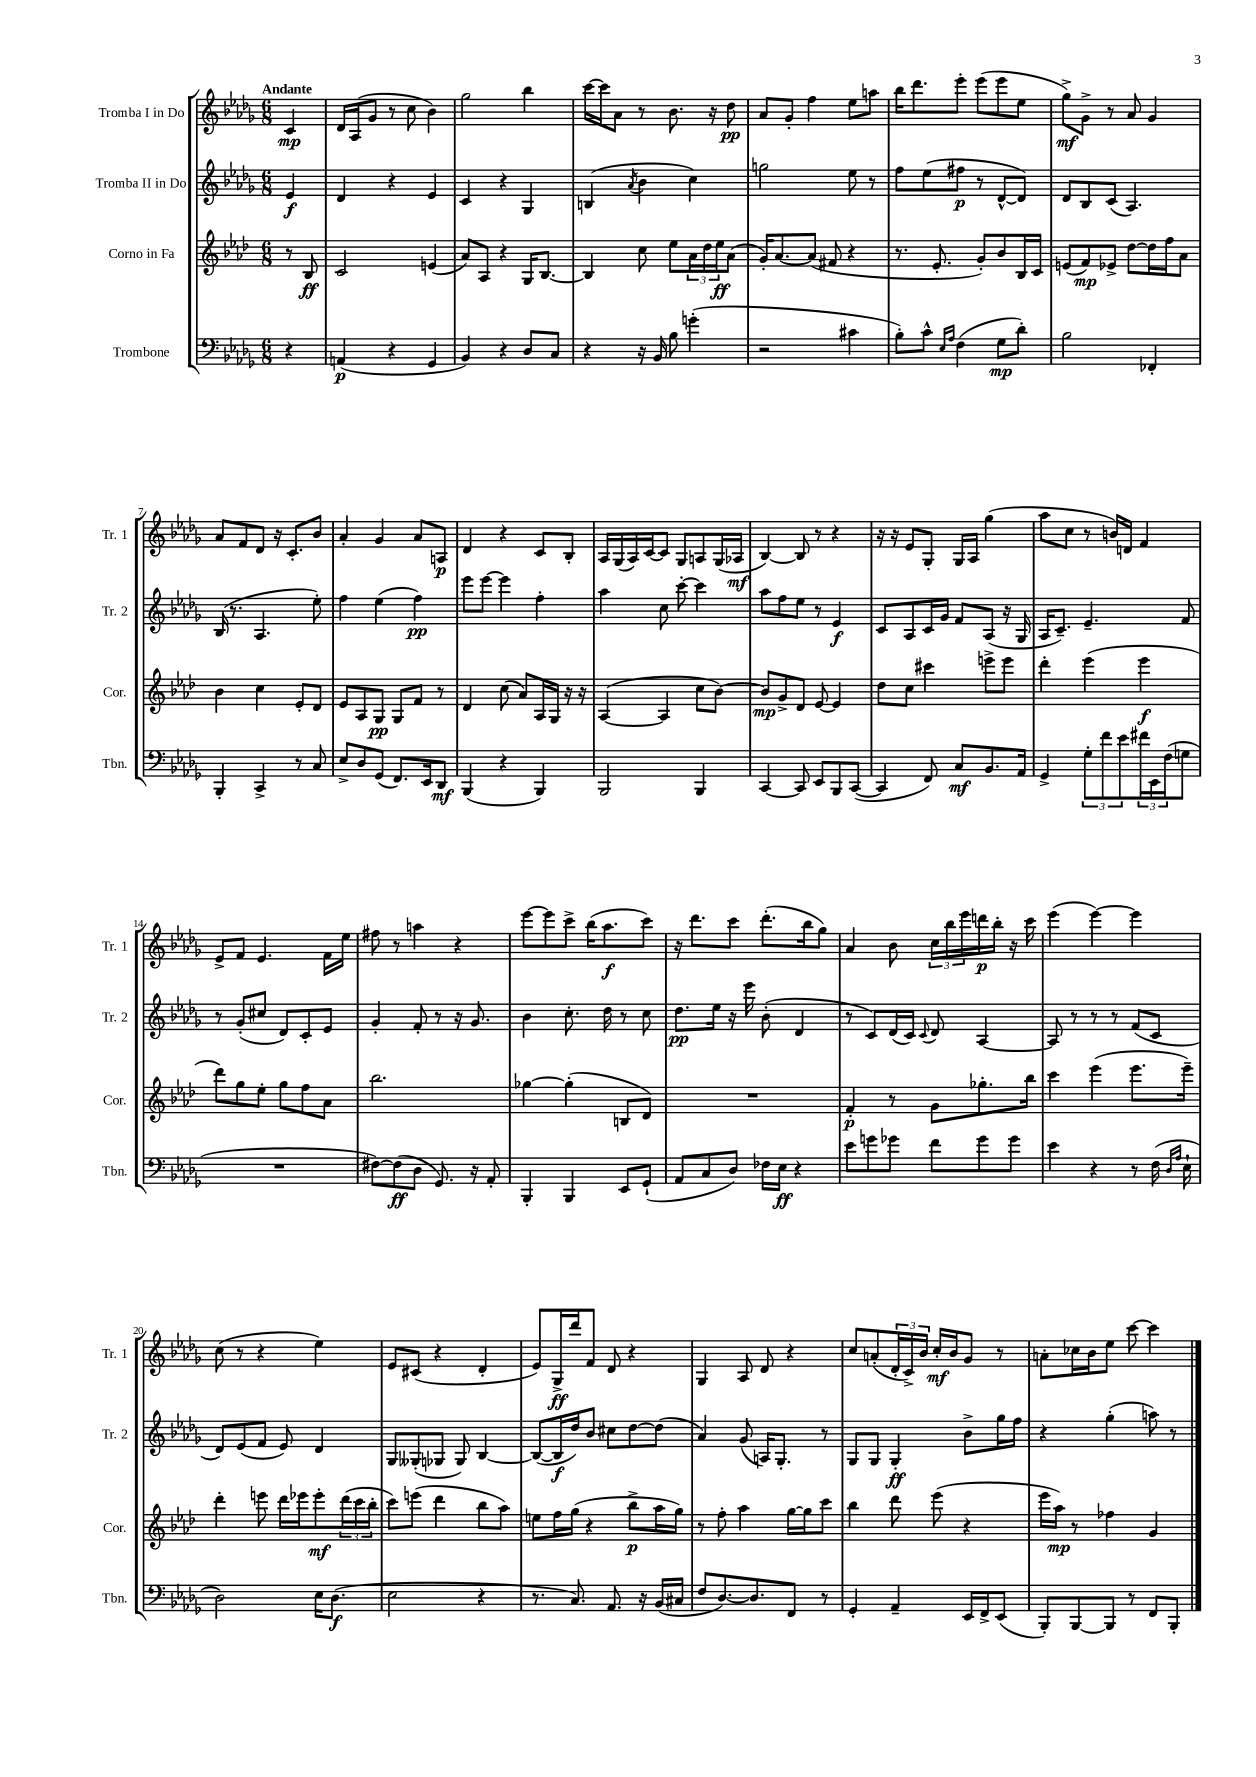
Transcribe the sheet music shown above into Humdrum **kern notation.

**kern	**kern	**kern	**kern
*staff4	*staff3	*staff2	*staff1
*clefF4	*clefG2	*clefG2	*clefG2
*k[b-e-a-d-g-]	*k[b-e-a-d-]	*k[b-e-a-d-g-]	*k[b-e-a-d-g-]
*M6/8	*M6/8	*M6/8	*M6/8
4r	8r	4e-	4c
.	8B-	.	.
=	=	=	=
(4AA	2c	4d-	16d-
.	.	.	(16A-
.	.	.	8g-
4r	.	4r	8r
.	.	.	8cc
4GG-	(4e	4e-	4b-)
=	=	=	=
4BB-)	8a-)	4c	2gg-
.	8A-	.	.
4r	4r	4r	.
8D-	16G	4G-	4bb-
.	[8.B-	.	.
8C	.	.	.
=	=	=	=
4r	4B-]	(4B	[16ccc
.	.	.	16ccc]
.	.	.	8a-
.	.	8qa-	.
16r	8cc	4b-	8r
16BB-	.	.	.
8B-	8ee-	.	8.b-
(4g'	24a-	4cc)	.
.	24dd-	.	.
.	.	.	16r
.	24ee-	.	.
.	(8a-	.	8dd-
=	=	=	=
2r	16g')	2gg	8a-
.	[8.a-	.	.
.	.	.	8g-'
.	(8a-]	.	4ff
.	8f#	.	.
4c#	4r	8ee-	8ee-
.	.	8r	8aa
=	=	=	=
8B-')	8.r	8ff	16bb-
.	.	.	8.ddd-
8c^^	.	(8ee-	.
.	8.e-'	.	.
16qqE-	.	.	.
16qqA-	.	.	.
(4F	.	8ff#	8eee-'
.	8g')	8r	(8eee-
8G-	8b-	[8d-^^	8eee-
8d-')	16B-	8d-])	8ee-
.	16c	.	.
=	=	=	=
2B-	(8e	8d-	8gg-^)
.	8f)	8B-	8g-^
.	8e-^	(8c	8r
.	[8dd-	4.A-)	8a-
4FF-'	16dd-]	.	4g-
.	16ff	.	.
.	8a-	.	.
=	=	=	=
4BBB-'	4b-	(16B-	8a-
.	.	8.r	.
.	.	.	8f
4CC^	4cc	4.A-	8d-
.	.	.	16r
.	.	.	8.c'
8r	8e-'	.	.
8C	8d-	8ee-')	8b-
=	=	=	=
8E-^	8e-	4ff	4a-'
8D-	8A-	.	.
(8GG-	8G	(4ee-	4g-
8.FF)	8G	.	.
.	8f	4ff)	8a-
16EE-	.	.	.
8DD-	8r	.	8A
=	=	=	=
(4BBB-	4d-	8eee-	4d-
.	.	[8eee-	.
4r	(8cc	4eee-]	4r
.	8a-)	.	.
4BBB-)	16A-	4ff'	8c
.	16G	.	.
.	16r	.	8B-'
.	16r	.	.
=	=	=	=
2BBB-	([4A-	4aa-	16A-
.	.	.	(16G-
.	.	.	16A-)
.	.	.	[16c
.	4A-]	8cc	8c]
.	.	[8ccc'	8G-
4BBB-	8cc	4ccc]	8A
.	[8b-)	.	(16G-
.	.	.	16A-
=	=	=	=
[4CC	8b-]	8aa-	[4B-)
.	8g^	8ff	.
8CC]	8d-	8ee-	8B-]
8EE-	[8e-	8r	8r
8BBB-	4e-]	4e-	4r
([8CC	.	.	.
=	=	=	=
4CC]	8dd-	8c	16r
.	.	.	16r
.	8cc	8A-	8e-
8FF)	4ccc#	16c	8G-'
.	.	16g-	.
8C	.	8f	16G-
.	.	.	16A-
8.BB-	8eee^	(8A-	(4gg-
.	8eee	16r	.
16AA-	.	16G-	.
=	=	=	=
4GG-^	4ddd-'	16A-	8aa-
.	.	8.c~)	.
.	.	.	8cc
12G-'	(4eee-	4.e-~	8r
12f	.	.	.
.	.	.	16b)
12e-	.	.	.
.	.	.	16d
24f#	4eee-	.	4f
24EE-	.	.	.
(24F	.	.	.
8G	.	8f	.
=	=	=	=
2.r	8ddd-)	8r	8e-^
.	8gg	(8g-'	8f
.	8ee-'	8cc#	4.e-
.	8gg	8d-)	.
.	8ff	8c'	.
.	8a-	8e-	16f
.	.	.	16ee-
=	=	=	=
[8F#)	2.bb-	4g-'	8ff#
(8F#]	.	.	8r
8D-	.	8f'	4aa
8.GG-)	.	8r	.
.	.	16r	4r
16r	.	8.g-	.
8AA-'	.	.	.
=	=	=	=
4BBB-'	[4gg-	4b-	[8eee-
.	.	.	8eee-]
4BBB-	(4gg-']	8.cc'	8ccc^
.	.	.	(16bb-
.	.	16dd-	8.aa-
8EE-	8B	8r	.
(8GG-`	8d-)	8cc	8ccc)
=	=	=	=
8AA-	2.r	8.dd-	16r
.	.	.	8.ddd-
8C	.	.	.
.	.	16ee-	.
8D-)	.	16r	8ccc
.	.	16eee-	.
16F-	.	(8b-'	(8.ddd-'
16E-	.	.	.
4r	.	4d-	.
.	.	.	16bb-
.	.	.	8gg-)
=	=	=	=
8e-	4f'	8r	4a-
8g	.	8c)	.
8g-	8r	(16d-	8b-
.	.	16c)	.
.	.	8qqc	.
8f	8g	8d-	24cc
.	.	.	24bb-
.	.	.	24eee-
8g-	8.gg-'	[4A-	16ddd
.	.	.	16bb-'
8g-	.	.	16r
.	16bb-	.	16ccc
=	=	=	=
4e-	4ccc	8A-]	(4eee-
.	.	8r	.
4r	(4eee-	8r	[4eee-)
.	.	8r	.
8r	8.eee-	(8f	4eee-]
(16F	.	8c	.
16qqD-	.	.	.
16qqA-	.	.	.
16E-`	16eee-~)	.	.
=	=	=	=
2D-)	4ddd-'	8d-)	(8cc
.	.	(8e-	8r
.	8eee	8f	4r
.	16ddd-	8e-)	.
.	16eee-	.	.
16E-	8eee-'	4d-	4ee-)
(8.D-	.	.	.
.	(24ddd-	.	.
.	24ccc	.	.
.	24bb-'	.	.
=	=	=	=
2E-	8ccc)	8G-	8e-
.	(8eee	(8G--'	(8c#
.	4ddd-	8G-	4r
.	.	8G-)	.
4r	8bb-	[4B-	4d-'
.	8aa-)	.	.
=	=	=	=
8.r	8ee	(8B-_	8e-)
.	16ff	16B-]	16G-^
8.C)	(16gg	16dd-)	16ddd-
.	4r	8b-	8f
8.AA-	.	8cc#	8d-
.	8bb-^	[8dd-	4r
16r	.	.	.
(16BB-	16aa-	(8dd-]	.
16C#	16gg)	.	.
=	=	=	=
8F	8r	4a-)	4G-
[8.D-)	8ff'	.	.
.	4aa-	(8g-	8A-
8.D-]	.	.	.
.	.	16A)	8d-
.	.	8.G-'	.
8FF	[16gg	.	4r
.	16gg]	.	.
8r	8ccc	8r	.
=	=	=	=
4GG-'	4bb-	8G-	8cc
.	.	8G-	(8a'
4AA-~	8ddd-	4G-'	24d-'
.	.	.	24c^)
.	.	.	24b-
.	(8eee-	.	16cc'
.	.	.	16b-
16EE-	4r	8b-^	8g-
16FF^	.	.	.
(8EE-	.	16gg-	8r
.	.	16ff	.
=	=	=	=
8BBB-')	16eee-	4r	8a'
.	16aa-)	.	.
[8BBB-	8r	.	16cc-
.	.	.	16b-
8BBB-]	4ff-	(4gg-'	8ee-
8r	.	.	[8ccc
8FF	4g	8aa)	4ccc]
8BBB-'	.	8r	.
==	==	==	==
*-	*-	*-	*-
